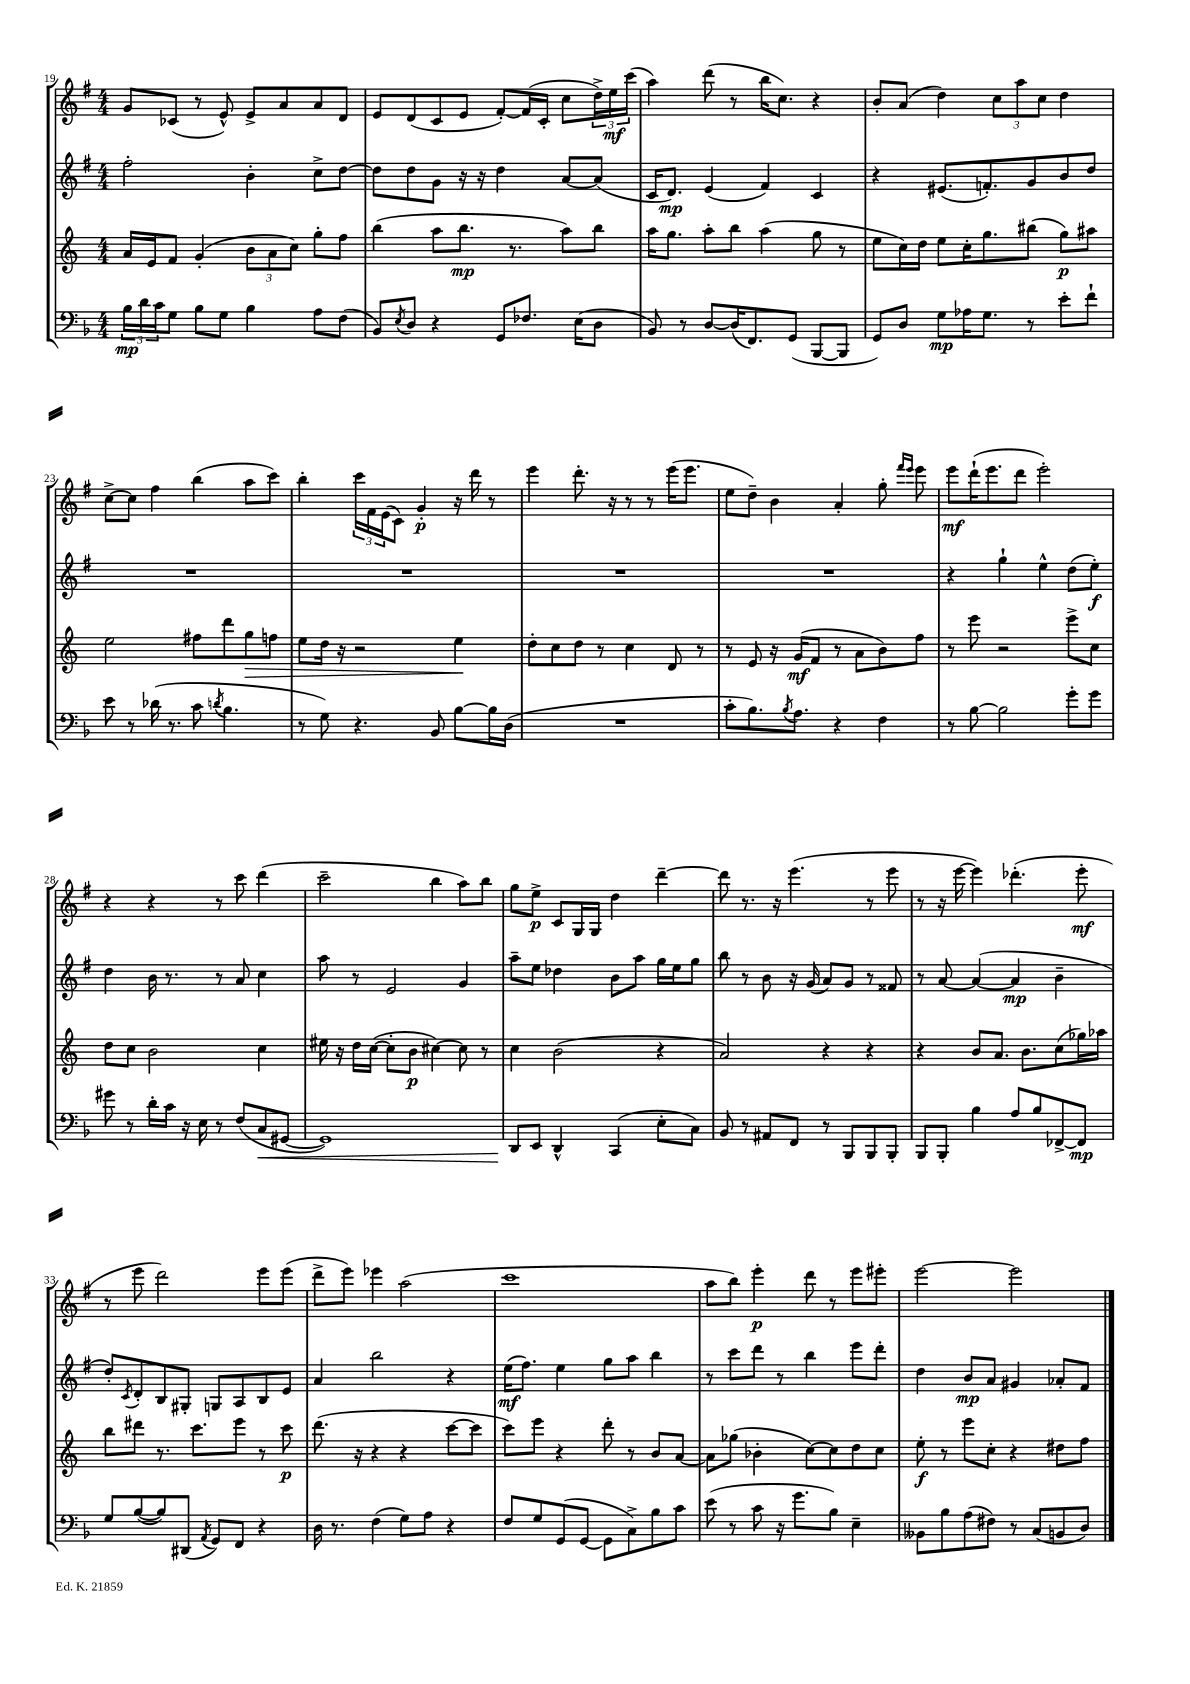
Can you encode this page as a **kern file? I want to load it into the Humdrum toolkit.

**kern	**kern	**kern	**kern
*staff4	*staff3	*staff2	*staff1
*clefF4	*clefG2	*clefG2	*clefG2
*k[b-]	*k[]	*k[f#]	*k[f#]
*M4/4	*M4/4	*M4/4	*M4/4
24B-\LL	16a/LL	2ff#'\	8g/L
24d\	.	.	.
.	16e/J	.	.
24c\J	.	.	.
8G\J	8f/J	.	(8c-/J
8B-\L	(4g'/	.	8r
8G\J	.	.	8e^^/)
4B-\	12b\L	4b'\	8e^/L
.	12a\	.	.
.	.	.	8a/
.	12cc\J)	.	.
8A\L	8gg'\L	8cc^\L	8a/
(8F\J	8ff\J	[8dd\J	8d/J
=	=	=	=
8BB-/L)	(4bb\	8dd\]L	8e/L
8qE/	.	.	.
8D/J	.	8dd\	(8d/
4r	8aa\L	8g\J	8c/
.	8.bb\J	16r	8e/J
.	.	16r	.
8GG/L	.	4dd\	[8f#'/L)
.	8.r	.	.
8.F-/J	.	.	(16f#/]L
.	.	.	16c'/JJ
.	8aa\L)	[8a/L	8cc\L
(16E\LK	.	.	.
8D\J	8bb\J	(8a/]J	24dd^\L)
.	.	.	24ee\
.	.	.	(24ccc\JJ
=	=	=	=
8BB-/)	16aa\LK	16c/LK	4aa\)
.	8.gg\J	8.d/J)	.
8r	.	.	.
[8D/L	8aa'\L	(4e/	(8ddd\
(16D/]K	8bb\J	.	8r
8.FF/)	.	.	.
.	(4aa\	4f#/)	16bb\LK
.	.	.	8.cc\J)
(8GG/J	.	.	.
[8BBB-/L	8gg\	4c/	4r
8BBB-/]J	8r	.	.
=	=	=	=
8GG/L)	8ee\L	4r	8b'/L
8D/J	16cc\L)	.	(8a/J
.	16dd\JJ	.	.
8G\L	8ee\L	(8.e#/L	4dd\)
16A-\K	16cc'\K	.	.
8.G\J	8.gg\	8.f'/)	.
.	.	.	12cc\L
.	.	.	12aa\
8r	(8bb#\J	8g/	.
.	.	.	12cc\J
8e'\L	8gg\L)	8b/	4dd\
8f`\J	8aa#\J	8dd/J	.
=	=	=	=
8e\	2ee\	1r	[8cc^\L
8r	.	.	8cc\]J
(16d-\	.	.	4ff#\
8.r	.	.	.
8c\	8ff#\L	.	(4bb\
8qd/	.	.	.
4.B-\	8ddd\	.	.
.	8gg\	.	8aa\L
.	8ff\J	.	8ccc\J)
=	=	=	=
8r	8ee\L	1r	4bb'\
8G\)	16dd\Jk	.	.
.	16r	.	.
4.r	2r	.	24ccc\LL
.	.	.	24f#\
.	.	.	(24e\J
.	.	.	8c\J)
.	.	.	4g'/
8BB-/	.	.	.
[8B-\L	4ee\	.	16r
.	.	.	16ddd\
16B-\]L	.	.	8r
(16D\JJ	.	.	.
=	=	=	=
1r	8dd'\L	1r	4eee\
.	8cc\	.	.
.	8dd\J	.	8.ddd'\
.	8r	.	.
.	.	.	16r
.	4cc\	.	8r
.	.	.	8r
.	8d/	.	(16eee\LK
.	.	.	8.eee\J
.	8r	.	.
=	=	=	=
8c'\L	8r	1r	8ee\L
8.B-\)	8e/	.	8dd~\J)
.	16r	.	4b\
8qB-/	.	.	.
8.A\J	(16g/LK	.	.
.	8f/J	.	.
4r	8r	.	4a'/
.	8a\L	.	.
4F\	8b\)	.	8gg'\
.	.	.	16qqfff#/LL
.	.	.	16qqeee/JJ
.	8ff\J	.	8eee\
=	=	=	=
8r	8r	4r	8eee\L
[8B-\	8eee\	.	(16ddd`\K
.	.	.	8.eee\
2B-\]	2r	4gg`\	.
.	.	.	8ddd\J
.	.	4ee^^\	2eee'\)
8g'\L	8eee^\L	(8dd\L	.
8g\J	8cc\J	8ee'\J)	.
=	=	=	=
8g#\	8dd\L	4dd\	4r
8r	8cc\J	.	.
16d'\LL	2b\	16b\	4r
16c\JJ	.	8.r	.
16r	.	.	.
16E\	.	.	.
8r	.	8r	8r
(8F/L	.	8a/	8ccc\
8C/	4cc\	4cc\	(4ddd\
[8GG#/J	.	.	.
=	=	=	=
1GG#])	16ee#\	8aa\	2ccc~\
.	16r	.	.
.	16dd\LL	8r	.
.	([16cc\JJ	.	.
.	8cc'\]L	2e/	.
.	8b\J	.	.
.	[4cc#\)	.	4bb\
.	8cc#\]	4g/	8aa\L)
.	8r	.	8bb\J
=	=	=	=
8DD/L	4cc\	8aa~\L	8gg\L
8EE/J	.	8ee\J	8ee^\J
4DD^^/	(2b\	4dd-\	8c/L
.	.	.	16G/L
.	.	.	16G/JJ
(4CC/	.	8b\L	4dd\
.	.	8aa\J	.
8E'\L	4r	16gg\LL	[4ddd~\
.	.	16ee\J	.
8C\J)	.	8gg\J	.
=	=	=	=
8BB-/	2a/)	8bb\	8ddd\]
8r	.	8r	8.r
8AA#/L	.	8b\	.
.	.	.	16r
8FF/J	.	16r	(4.eee\
.	.	(16g/	.
8r	4r	8a/L)	.
8BBB-/L	.	8g/J	.
8BBB-/	4r	8r	8r
8BBB-'/J	.	8f##/	8eee\
=	=	=	=
8BBB-/L	4r	8r	8r
8BBB-'/J	.	[8a/	16r
.	.	.	[16eee\
4B-\	8b/L	(4a/_	4eee\])
.	8.a/J	.	.
8A/L	.	4a/]	(4.ddd-'\
.	8.b\L	.	.
8B-/	.	.	.
[8FF-^/	(8cc\	4b~\	.
8FF-/]J	16gg-\L)	.	8eee'\
.	16aa-\JJ	.	.
=	=	=	=
8G/L	8bb\L	8dd'/L)	8r
.	.	8qc/	.
([8B-/	8ddd#\J	8d'/	8eee\
8B-/])	8.r	8B/	2ddd\)
(8DD#/J	.	8G#'/J	.
.	8.ccc\L	.	.
8qAA/	.	.	.
8GG/L)	.	8G/L	.
8FF/J	8eee\J	8A/	.
4r	8r	8B/	8eee\L
.	8ccc\	8e/J	(8eee\J
=	=	=	=
16D\	(8.ddd\	4a/	8ddd^\L
8.r	.	.	.
.	.	.	8eee\J)
.	16r	.	.
(4F\	4r	2bb\	4eee-\
8G\L)	4r	.	(2aa\
8A\J	.	.	.
4r	[8ccc\L	4r	.
.	8ccc\]J	.	.
=	=	=	=
8F/L	8ccc\L)	(16ee\LK	1ccc
.	.	8.ff#\J)	.
8G/	8eee\J	.	.
(8GG/	4r	4ee\	.
[8GG/J	.	.	.
8GG\]L	8ddd'\	8gg\L	.
8C^\)	8r	8aa\J	.
8B-\	8b/L	4bb\	.
8c\J	[8a/J	.	.
=	=	=	=
(8e\	8a\]L	8r	8aa\L
8r	(8gg-\J	8ccc\L	8bb\J)
8c\	4b-'\	8ddd\J	4eee'\
16r	.	8r	.
8.g\L	.	.	.
.	[8cc\L)	4bb\	8ddd\
8B-\J)	8cc\]	.	8r
4E~\	8dd\	8eee\L	8eee\L
.	8cc\J	8ddd'\J	8eee#'\J
=	=	=	=
8BB--\L	8ee'\	4dd\	[2eee\
8B-\	8r	.	.
(8A\	8eee\L	8b/L	.
8F#\J)	8cc'\J	8a/J	.
8r	4r	4g#/	2eee\]
(8C/L	.	.	.
8BB/	8dd#\L	8a-'/L	.
8D/J)	8ff\J	8f#/J	.
==	==	==	==
*-	*-	*-	*-
